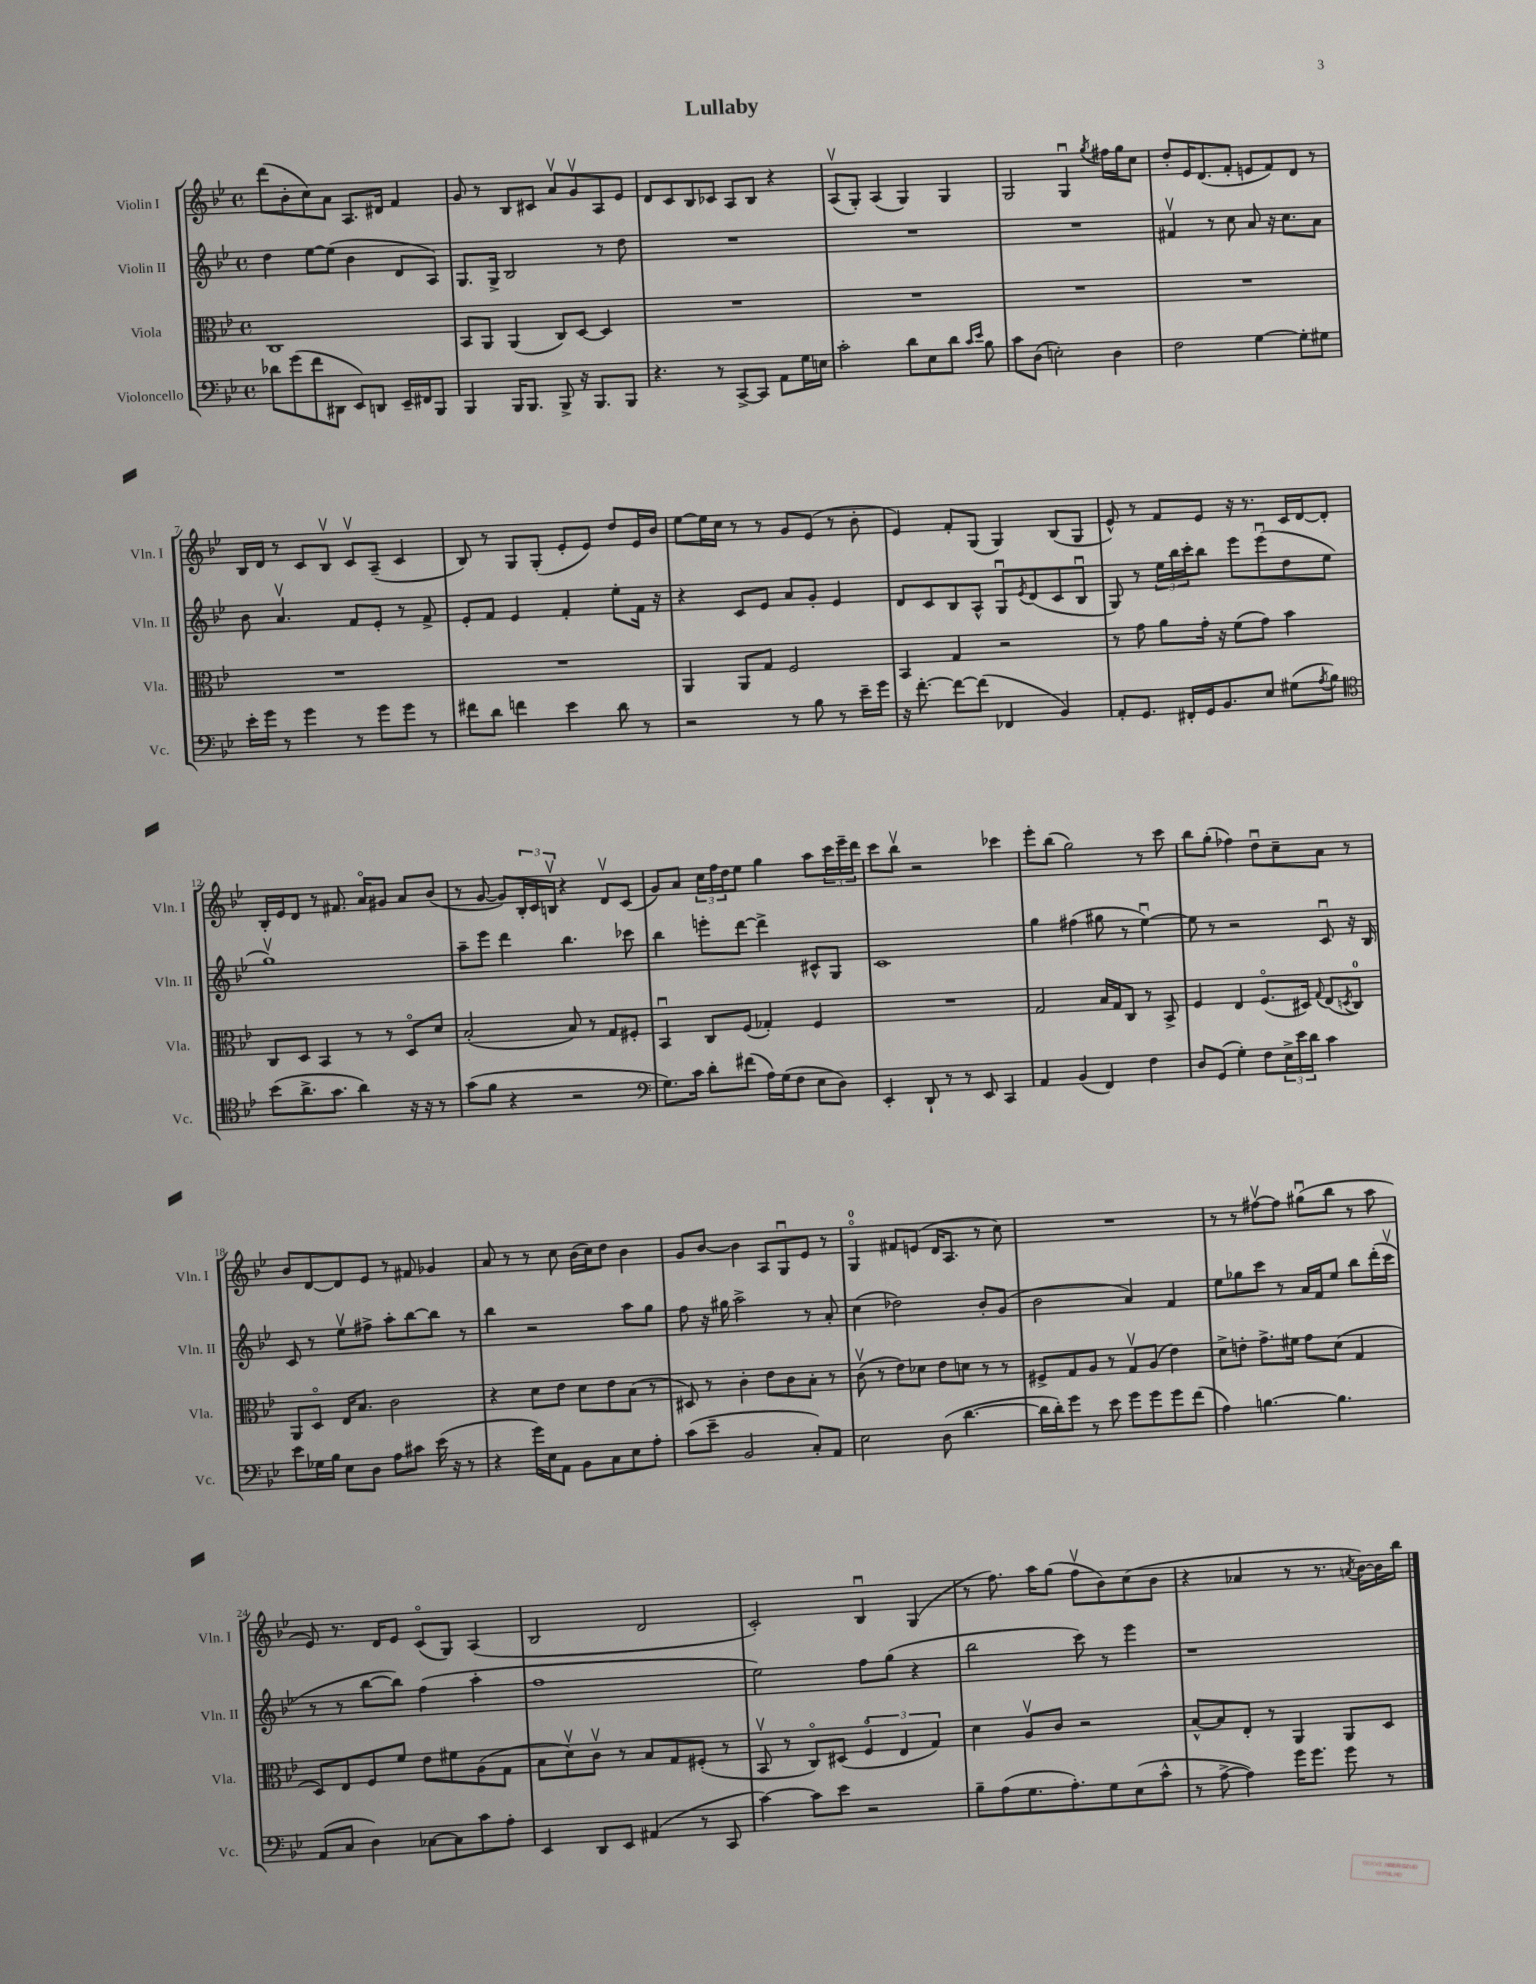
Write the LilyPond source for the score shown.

\header { title = "Lullaby" }
<<
\new StaffGroup <<
\new Staff = "s0" \with { instrumentName = "Violin I" shortInstrumentName = "Vln. I" } {
    \clef treble \key bes \major \defaultTimeSignature \time 4/4
    d'''8( bes'8-. c''8) a'8 a8. dis'16 f'4 |
    g'8 r8 bes8 cis'8 a'8\upbow g'8\upbow a8 ees'8 |
    d'8 c'8 bes8 ces'8 a8 bes8 r4 |
    a8\upbow( g8-.) a4( g4) g4 |
    g2 g4\downbow \acciaccatura { g''8 } fis''16 g''16 c''8 |
    d''8-. ees'16 d'8.( f'8-. e'8 f'8) d'8 r8 |
    bes16 d'16 r8 c'8 bes8\upbow c'8\upbow a8--( c'4 |
    bes8) r8 g8 g8-.( ees'8-. ees'8) d''8 ees'16 bes'16 |
    ees''8~ ees''16 c''16 r8 r8 g'8 ees'8( r8 bes'8-. |
    ees'4) f'8-. g8( g4) bes8( g8 |
    ees'8-^) r8 f'8 ees'8 r16 r8. c'16 d'16~ d'8-. |
    bes16-. ees'16 d'8 r8 fis'8. a'16\flageolet gis'8 a'8 bes'8( |
    r8 g'8~ g'8) \tuplet 3/2 { bes16-. c'16 b16\upbow } r4 d'8\upbow c'8( |
    g'8) a'8 \tuplet 3/2 { c''16 f''16 d''16 } ees''8 g''4 a''8 \tuplet 3/2 { c'''16 ees'''16-- d'''16 } |
    c'''8 bes''8\upbow r2 ces'''4 |
    ees'''8-. bes''8( g''2) r8 c'''8 |
    bes''8 g''8-.( fes''4) d''8\downbow c''8-- a'8 r8 |
    bes'8 d'8~ d'8 ees'8 r8 fis'8 ges'4 |
    a'8 r8 r8 c''8 bes'16( c''16) d''8 bes'4 |
    g'8 bes'8~ bes'4 a8 g8\downbow ees'8 r8 |
    g4-0\flageolet fis'8 e'8( d'16 a8. r8 c''8) |
    R1 |
    r8 r8 fis''8~\upbow fis''8 gis''8\downbow( bes''8 r8 a''8 |
    ees'8) r8. d'16 ees'8 c'8\flageolet( g8) a4( |
    bes2 d'2 |
    c'2-.) bes4\downbow g4( |
    r8 f''8.) a''16 g''8( f''8\upbow bes'8) c''8( bes'8 |
    r4 aes'4 r8 r8. \acciaccatura { a'8 } bes'16~) bes'16 bes''16 \bar "|." |
}
\new Staff = "s1" \with { instrumentName = "Violin II" shortInstrumentName = "Vln. II" } {
    \clef treble \key bes \major \defaultTimeSignature \time 4/4
    d''4 ees''8~ ees''8( bes'4 d'8 a8) |
    g8. g16-> bes2 r8 d''8 |
    R1 |
    R1 |
    R1 |
    fis'4\upbow r8 c''8 a'8 r16 c''8. a'8 |
    bes'8 a'4.\upbow f'8 ees'8-. r8 f'8-> |
    ees'8-. f'8 ees'4 f'4-. ees''8-. f'16 r16 |
    r4 c'8 ees'8 a'8 g'8-. ees'4 |
    d'8 c'8 bes8 a8-^ g8\downbow \acciaccatura { ees'8 } d'8( c'8 bes8\downbow |
    g8) r8 \tuplet 3/2 { ees''16 bes''16 c'''16-. } bes''8 ees'''8 ees'''8\downbow( d''8 ees''8 |
    g''1\upbow) |
    a''8-- ees'''8 d'''4 bes''4. ces'''8 |
    bes''4 e'''8-. d'''8~ d'''4-> cis'8-^ g8 |
    c'1 |
    g''4 fis''4( gis''8 r8 ees''4~\downbow) |
    ees''8 r8 r2 c'8\downbow r16 bes16 |
    c'8 r8 ees''8\upbow fis''8-> a''8-. bes''8~ bes''8 r8 |
    bes''4 r2 a''8 g''8 |
    f''8 r16 gis''16 a''2-> r8 a'8-. |
    c''4( des''2) bes'8-. g'8( |
    bes'2 a'4) f'4 |
    ees''8 ges''8 c'''8 r8 a'16 f'16 ees''8 bes''8 d'''16-.( c'''16\upbow |
    r8 r8 bes''8~ bes''8) f''4( a''4-. |
    f''1 |
    ees''2) f''8 g''8( r4 |
    bes''2 c'''8) r8 ees'''4 |
    r1 \bar "|." |
}
\new Staff = "s2" \with { instrumentName = "Viola" shortInstrumentName = "Vla." } {
    \clef alto \key bes \major \defaultTimeSignature \time 4/4
    c1 |
    bes,8 a,8 a,4( c8) d8~ d4 |
    R1 |
    R1 |
    R1 |
    R1 |
    R1 |
    R1 |
    a,4 a,8 g8 f2 |
    bes,4 g4 r2 |
    r8 g'8 a'8 g'16-. r16 f'8( g'8) bes'4 |
    c8 d8 bes,4 r8 r8 d8\flageolet d'8 |
    bes2-.( bes8) r8 g8 fis8-. |
    bes,4\downbow c8 f8( ges4-.) f4 |
    R1 |
    g2 bes16 g16 c8 r8 bes,8-> |
    f4 ees4 f8.\flageolet( dis16) \appoggiatura { g8 } ees8( \acciaccatura { d8 } c8-0) |
    a,8 d8\flageolet ees16 bes8. c'2 |
    r4 d'8 ees'8 d'8 ees'8 bes8( r8 |
    dis8) r8 c'4-. ees'8 c'8 bes8-. r8 |
    c'8\upbow( r8 ees'8) des'8 ees'8 d'8 r8 r8 |
    fis8-> g8 a8 r8 g8\upbow a8( ees'4) |
    d'8-> e'8-. g'8.-> fis'16 g'8 d'8( g4 |
    d8) ees8 f8 f'8 ees'8 fis'8 a8( g8 |
    bes8 d'8\upbow) c'8\upbow r8 bes8 g8 fis8-.( r8 |
    bes,8\upbow r8 c8\flageolet) dis8( \tuplet 3/2 { f4\flageolet ees4 g4) } |
    d'4 a8\upbow c'8 r2 |
    bes8~-^ bes8 ees8-. r8 a,4 a,8 d8 \bar "|." |
}
\new Staff = "s3" \with { instrumentName = "Violoncello" shortInstrumentName = "Vc." } {
    \clef bass \key bes \major \defaultTimeSignature \time 4/4
    des'8 g'8( f'8 dis,8 ees,8) d,8 ees,16-- fis,16 bes,,8 |
    bes,,4 bes,,16 bes,,8. bes,,8-> r16 bes,,8. bes,,8 |
    r4. r8 c,8~-> c,8 a,8 g16 e16 |
    c'2-. d'8 ees8 d'8 \grace { c'16 ees'16 } bes8 |
    c'8 d8( e2-.) d4 |
    f2 g4~ g8-. gis8 |
    ees'16-. g'16 r8 g'4 r8 g'8 g'8 r8 |
    fis'8 d'8 f'4 ees'4 d'8 r8 |
    r2 r8 bes8 r8 ees'16-- g'16 |
    r16 f'8.~-. f'8~ f'8( fes,4 bes,4) |
    a,8-. g,8. fis,16-. g,16 bes,8. ees8 gis8( \acciaccatura { a8 } bes8) |
    \clef tenor bes'8( a'8.-> g'8. a'4) r16 r16 r8 |
    g'8( f'8 r4 r2 |
    \clef bass g8.) c'16 d'8-. fis'8( a16) g16( f8 ees8 d8) |
    ees,4-. d,8-! r8 r8 ees,8 c,4 |
    a,4 bes,4( f,4) f4 |
    d8 g,8( g4-.) f8 \tuplet 3/2 { ees16-> ees'16 d'16 } c'4 |
    ees'8 ges16 bes16 ees8 d8 a8 cis'8 ees'16( r16 r8 |
    r4 g'16) ees16 a,8 bes,8 c8 ees8 a8-. |
    c'8( ees'8-- bes,2 c8-.) a,8 |
    ees2 d8( d'4.~ |
    d'16 d'16-.) g'8 r8 ees'8 g'8 g'8 g'8 f'8( |
    a4) b4.~ b4. |
    a,8( c8 d4) ces8~ ces8 c'8 a8-. |
    ees,4 d,8 ees,8 ais,4( r8 c,8 |
    c'4~) c'8 ees'8 r2 |
    bes8-- a8( g8. a8.-.) g8 ees8( c'8-^ |
    r8 a8~-> a4) g'16 g'8. g'8 r8 \bar "|." |
}
>>
>>
